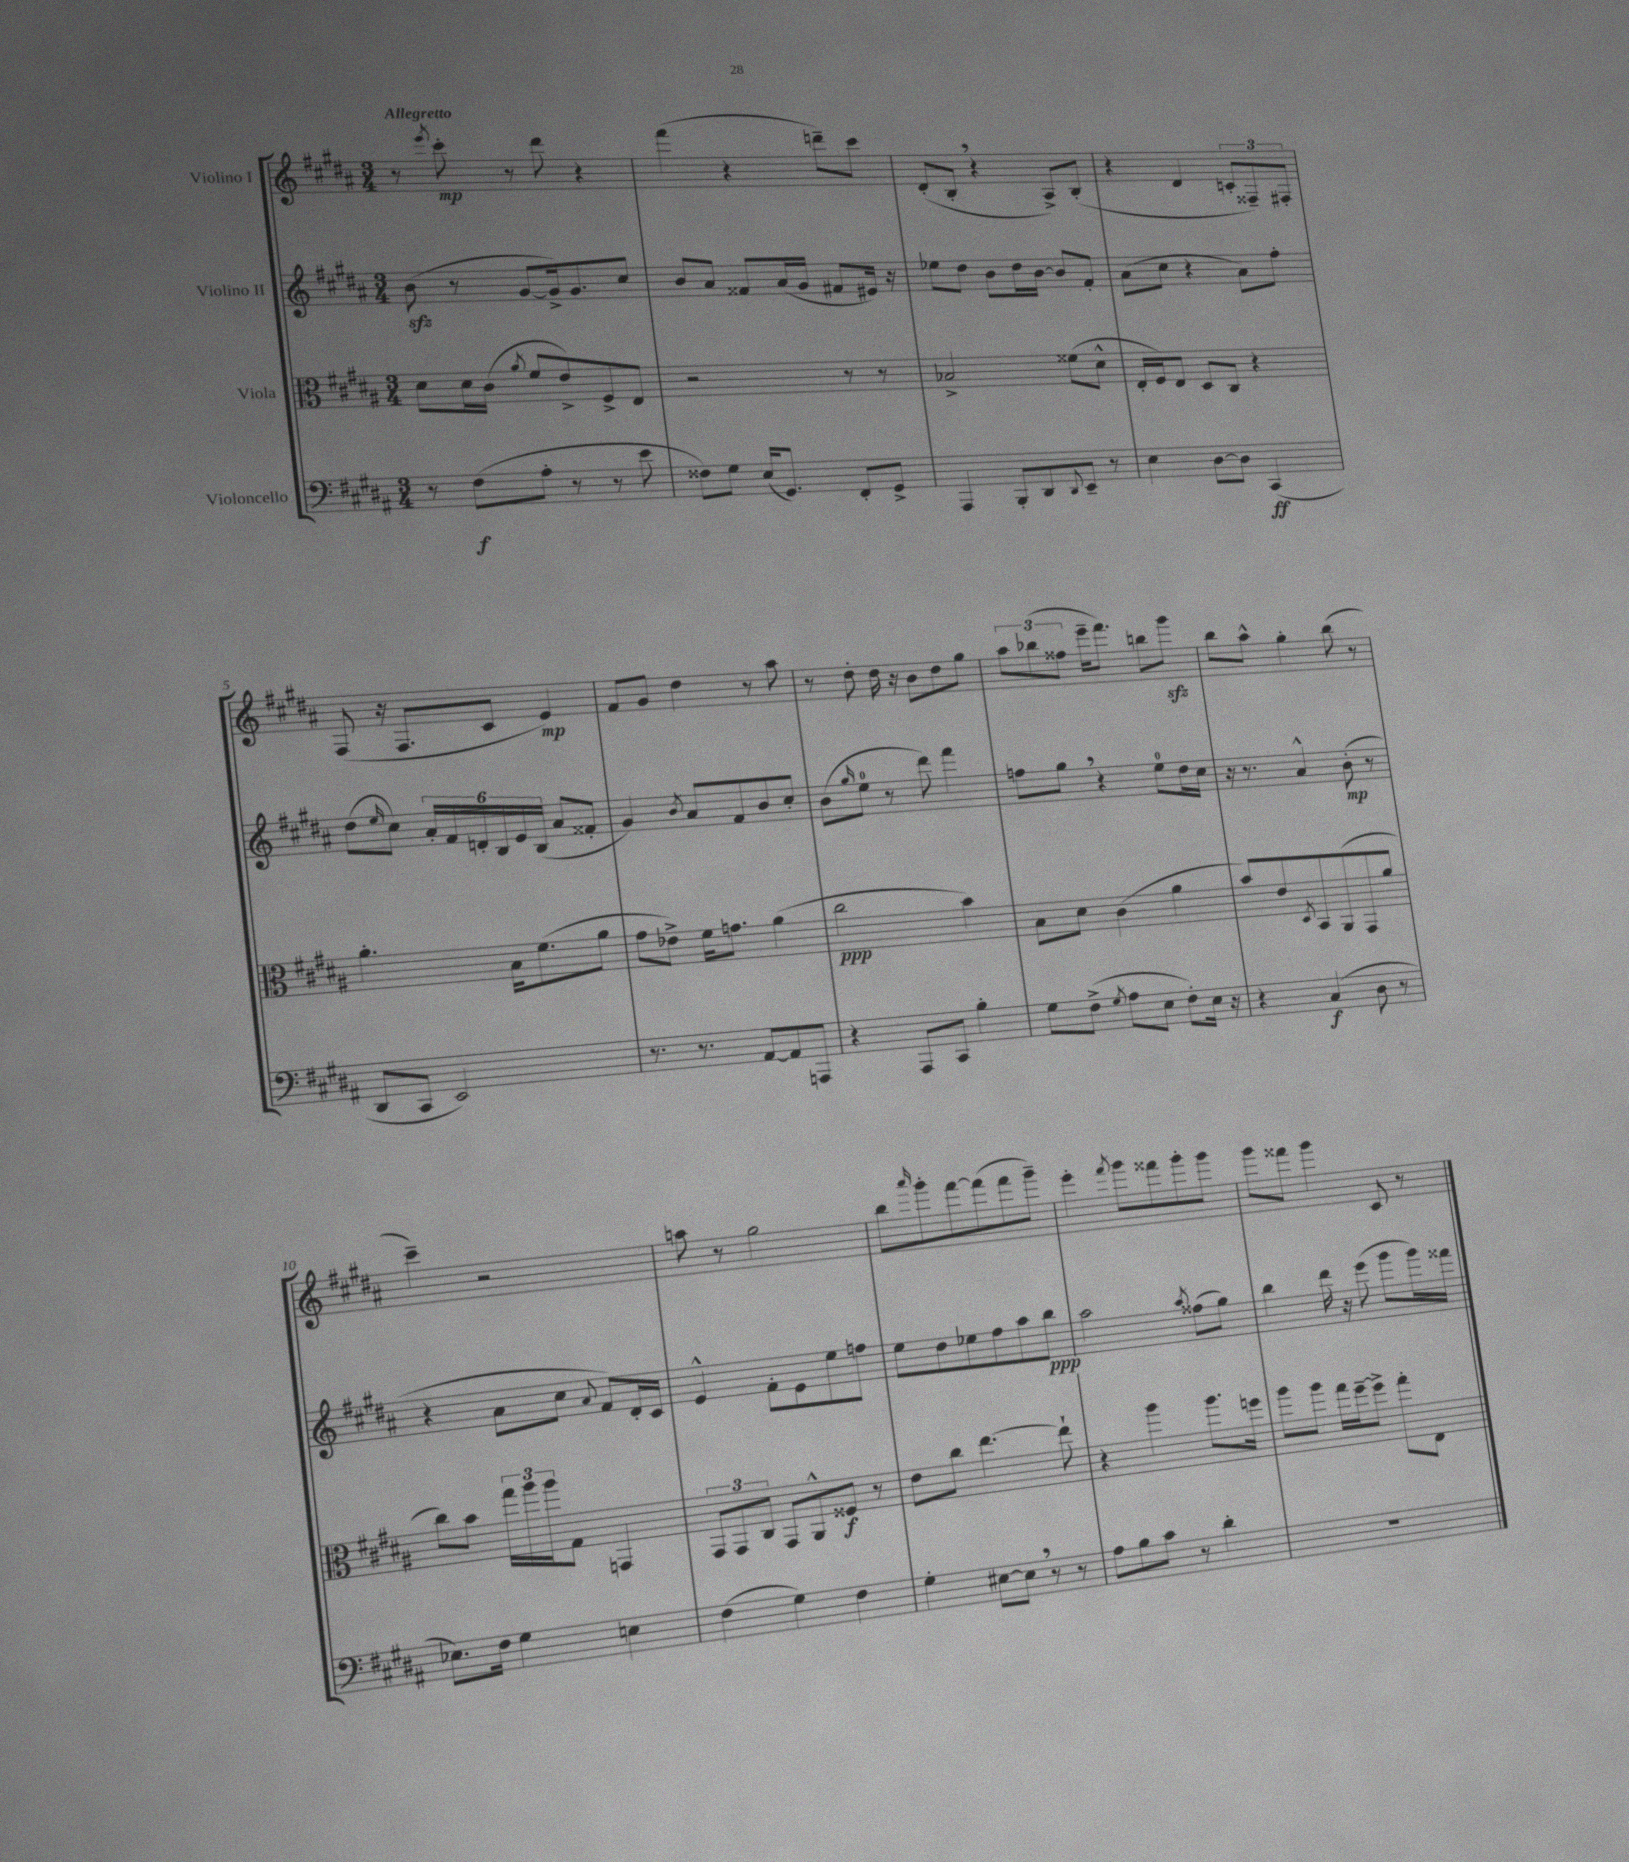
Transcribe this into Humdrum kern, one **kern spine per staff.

**kern	**dynam	**kern	**dynam	**kern	**dynam	**kern	**dynam
*part4	*part4	*part3	*part3	*part2	*part2	*part1	*part1
*staff4	*staff4	*staff3	*staff3	*staff2	*staff2	*staff1	*staff1
*I"Violoncello	*	*I"Viola	*	*I"Violino II	*	*I"Violino I	*
*clefF4	*	*clefC3	*	*clefG2	*	*clefG2	*
*k[f#c#g#d#a#]	*	*k[f#c#g#d#a#]	*	*k[f#c#g#d#a#]	*	*k[f#c#g#d#a#]	*
*M3/4	*	*M3/4	*	*M3/4	*	*M3/4	*
=1	=1	=1	=1	=1	=1	=1	=1
!	!	!	!	!	!	!LO:TX:a:B:t=Allegretto	!
8r	.	8d#\L	.	(8bzz\	.	8r	.
.	.	.	.	.	.	8qeee/	.
(8F#\L	f	16d#\L	.	8r	.	8ccc#'\	mp
.	.	(16c#\JJ	.	.	.	.	.
.	.	8qa#/	.	.	.	.	.
8A#'\J	.	8f#/L	.	[8g#/L	.	8r	.
8r	.	8e^/)	.	16g#^/k])	.	8ddd#\	.
.	.	.	.	8.g#/	.	.	.
8r	.	8F#^/	.	.	.	4r	.
8e\	.	8E/J	.	8cc#/J	.	.	.
=2	=2	=2	=2	=2	=2	=2	=2
8F##X\L)	.	2r	.	8b/L	.	(4fff#\	.
8G#\J	.	.	.	8a#/J	.	.	.
(16E/KL	.	.	.	8f##X/L	.	4r	.
8.GG#/J)	.	.	.	.	.	.	.
.	.	.	.	(16a#/L	.	.	.
.	.	.	.	16g#/JJ	.	.	.
8FF#'/L	.	8r	.	8f#X/L	.	8dddn~\L)	.
8GG#^/J	.	8r	.	16e#X/Jk)	.	8ccc#\J	.
.	.	.	.	16r	.	.	.
=3	=3	=3	=3	=3	=3	=3	=3
4AAA#/	.	2B-X^/	.	8ee-X\L	.	(8d#'/L	.
.	.	.	.	8dd#\J	.	8B',/J	.
8BBB'/L	.	.	.	8b\L	.	4r	.
8DD#/	.	.	.	16dd#\L	.	.	.
.	.	.	.	[16b\JJ	.	.	.
8qqDD#/	.	.	.	.	.	.	.
8EE~/J	.	(8f##X\L	.	8b/L]	.	8A#^/L)	.
8r	.	8d#^^\J	.	8f#'/J	.	(8B'/J	.
=4	=4	=4	=4	=4	=4	=4	=4
4E\	.	16E'/LL	.	(8a#\L	.	4r	.
.	.	16F#/J)	.	.	.	.	.
.	.	8E/J	.	8cc#\J	.	.	.
[8D#\L	.	8D#/L	.	4r	.	4d#/	.
8D#\J]	.	8C#/J	.	.	.	.	.
(4CC#/	ff	4r	.	8a#\L)	.	12cn'/L	.
.	.	.	.	.	.	12F##X~/)	.
.	.	.	.	8ff#'\J	.	.	.
.	.	.	.	.	.	12F#X'/J	.
!!LO:LB:g=z
=5	=5	=5	=5	=5	=5	=5	=5
8DD#/L	.	4.a#'\	.	(8dd#\L	.	(8F#/	.
.	.	.	.	16qqee/	.	.	.
8CC#/J	.	.	.	8cc#\J)	.	16r	.
.	.	.	.	.	.	8.F#/L	.
2EE/)	.	.	.	24a#'/LL	.	.	.
.	.	.	.	24f#/	.	.	.
.	.	.	.	24dn'/	.	.	.
.	.	16B\KL	.	24B/	.	8c#/J	.
.	.	.	.	24e/	.	.	.
.	.	(8.f#\	.	.	.	.	.
.	.	.	.	(24B/JJ	.	.	.
.	.	.	.	8a#/L	.	4e/)	mp
.	.	8a#\J	.	8f##X'/J	.	.	.
=6	=6	=6	=6	=6	=6	=6	=6
8.r	.	8g#\L	.	4g#/)	.	8f#/L	.
.	.	8e-X^\J)	.	.	.	8g#/J	.
8.r	.	.	.	.	.	.	.
.	.	.	.	8qb/	.	.	.
.	.	16f#\KL	.	8a#/L	.	4dd#\	.
.	.	8.gn\J	.	.	.	.	.
[8AA#/L	.	.	.	8f#/	.	.	.
8AA#/]	.	(4a#\	.	8b/	.	8r	.
8AAAn/J	.	.	.	8cc#'/J	.	8aa#\	.
=7	=7	=7	=7	=7	=7	=7	=7
4r	.	2cc#\	ppp	(8b\L	.	8r	.
.	.	.	.	16qqgg#/	.	.	.
.	.	.	.	8ee\J	.	8dd#'\	.
8AAA#/L	.	.	.	8r	.	16dd#\	.
.	.	.	.	.	.	16r	.
8CC#/J	.	.	.	8ddd#\)	.	8b\L	.
4B'\	.	4b\)	.	4fff#\	.	8dd#\	.
.	.	.	.	.	.	8gg#\J	.
=8	=8	=8	=8	=8	=8	=8	=8
8G#\L	.	8B\L	.	8ffn\L	.	12aa#\L	.
.	.	.	.	.	.	(12bb-X\	.
(8F#^\J	.	8d#\J	.	8gg#,\J	.	.	.
.	.	.	.	.	.	12ff##X\J	.
8qG#/	.	.	.	.	.	.	.
8A#\L	.	(4c#\	.	4r	.	16eee~\KL	.
.	.	.	.	.	.	8.fff#\J)	.
8E\J	.	.	.	.	.	.	.
8F#'\L)	.	4a#\	.	8ee\L	.	8bbn\L	.
16E\Jk	.	.	.	16dd#\L	.	8ggg#zz\J	.
16r	.	.	.	16cc#\JJ	.	.	.
=9	=9	=9	=9	=9	=9	=9	=9
4r	.	8b/L)	.	16r	.	8bb\L	.
.	.	.	.	8.r	.	.	.
.	.	8e/	.	.	.	8aa#^^\J	.
.	.	8qD#/	.	.	.	.	.
(4C#/	f	8BB/	.	4a#^^/	.	4gg#'\	.
.	.	(8AA#/	.	.	.	.	.
8D#\	.	8GG#/	.	(8b'\	mp	(8bb\	.
8r	.	8a#/J	.	8r	.	8r	.
!!LO:LB:g=z
=10	=10	=10	=10	=10	=10	=10	=10
8.E-X\L)	.	8cc#\L)	.	4r	.	4ccc#~\)	.
.	.	8b\J	.	.	.	.	.
16F#\Jk	.	.	.	.	.	.	.
4G#\	.	24gg#\LL	.	8a#\L	.	2r	.
.	.	24aa#\	.	.	.	.	.
.	.	24aa#\J	.	.	.	.	.
.	.	8G#\J	.	8cc#\J	.	.	.
.	.	.	.	8qqa#/	.	.	.
4En\	.	4GGn/	.	8f#/L)	.	.	.
.	.	.	.	16d#'/L	.	.	.
.	.	.	.	16c#/JJ	.	.	.
=11	=11	=11	=11	=11	=11	=11	=11
(4F#\	.	12GG#/L	.	4e^^/	.	8aan\	.
.	.	12GG#/	.	.	.	.	.
.	.	.	.	.	.	8r	.
.	.	12C#/J	.	.	.	.	.
4G#\)	.	8GG#/L	.	8f#'\L	.	2gg#\	.
.	.	8AA#^^/	.	8e\	.	.	.
4F#\	.	8F##X/J	f	8ee\	.	.	.
.	.	8r	.	8ffn\J	.	.	.
=12	=12	=12	=12	=12	=12	=12	=12
4G#'\	.	8e\L	.	8ee\L	.	8bb\L	.
.	.	.	.	.	.	16qqaaa#/	.
.	.	8cc#\J	.	8dd#\	.	8ggg#'\	.
[8E#X\L	.	[4.ee\	.	8ee-X\	.	[8fff#\	.
8E#,\J]	.	.	.	8ff#\	.	(8fff#\]	.
8r	.	.	.	8aa#\	.	8fff#\	.
8r	.	8ee`\]	.	8bb\J	ppp	8ggg#~\J)	.
=13	=13	=13	=13	=13	=13	=13	=13
8A#\L	.	4r	.	2aa#\	.	4eee'\	.
8B\	.	.	.	.	.	.	.
.	.	.	.	.	.	8qfff#/	.
8c#\J	.	4aa#\	.	.	.	8ggg#\L	.
8r	.	.	.	.	.	8fff##X\	.
.	.	.	.	8qaa#/	.	.	.
4d#'\	.	8.aa#\L	.	(8ff##X\L	.	8ggg#'\	.
.	.	.	.	8gg#\J)	.	8ggg#\J	.
.	.	16ffn\Jk	.	.	.	.	.
=14	=14	=14	=14	=14	=14	=14	=14
2.r	.	8aa#\L	.	4bb\	.	8ggg#\L	.
.	.	8aa#\J	.	.	.	8fff##X\J	.
.	.	16gg#\LL	.	16ddd#\	.	4ggg#\	.
.	.	[16ff#~\J	.	16r	.	.	.
.	.	8ff#^\J]	.	(8eee\	.	.	.
.	.	8gg#'\L	.	8ggg#\L	.	8c#/	.
.	.	8E\J	.	16ggg#\L)	.	8r	.
.	.	.	.	16fff##X\JJ	.	.	.
==	==	==	==	==	==	==	==
*-	*-	*-	*-	*-	*-	*-	*-
